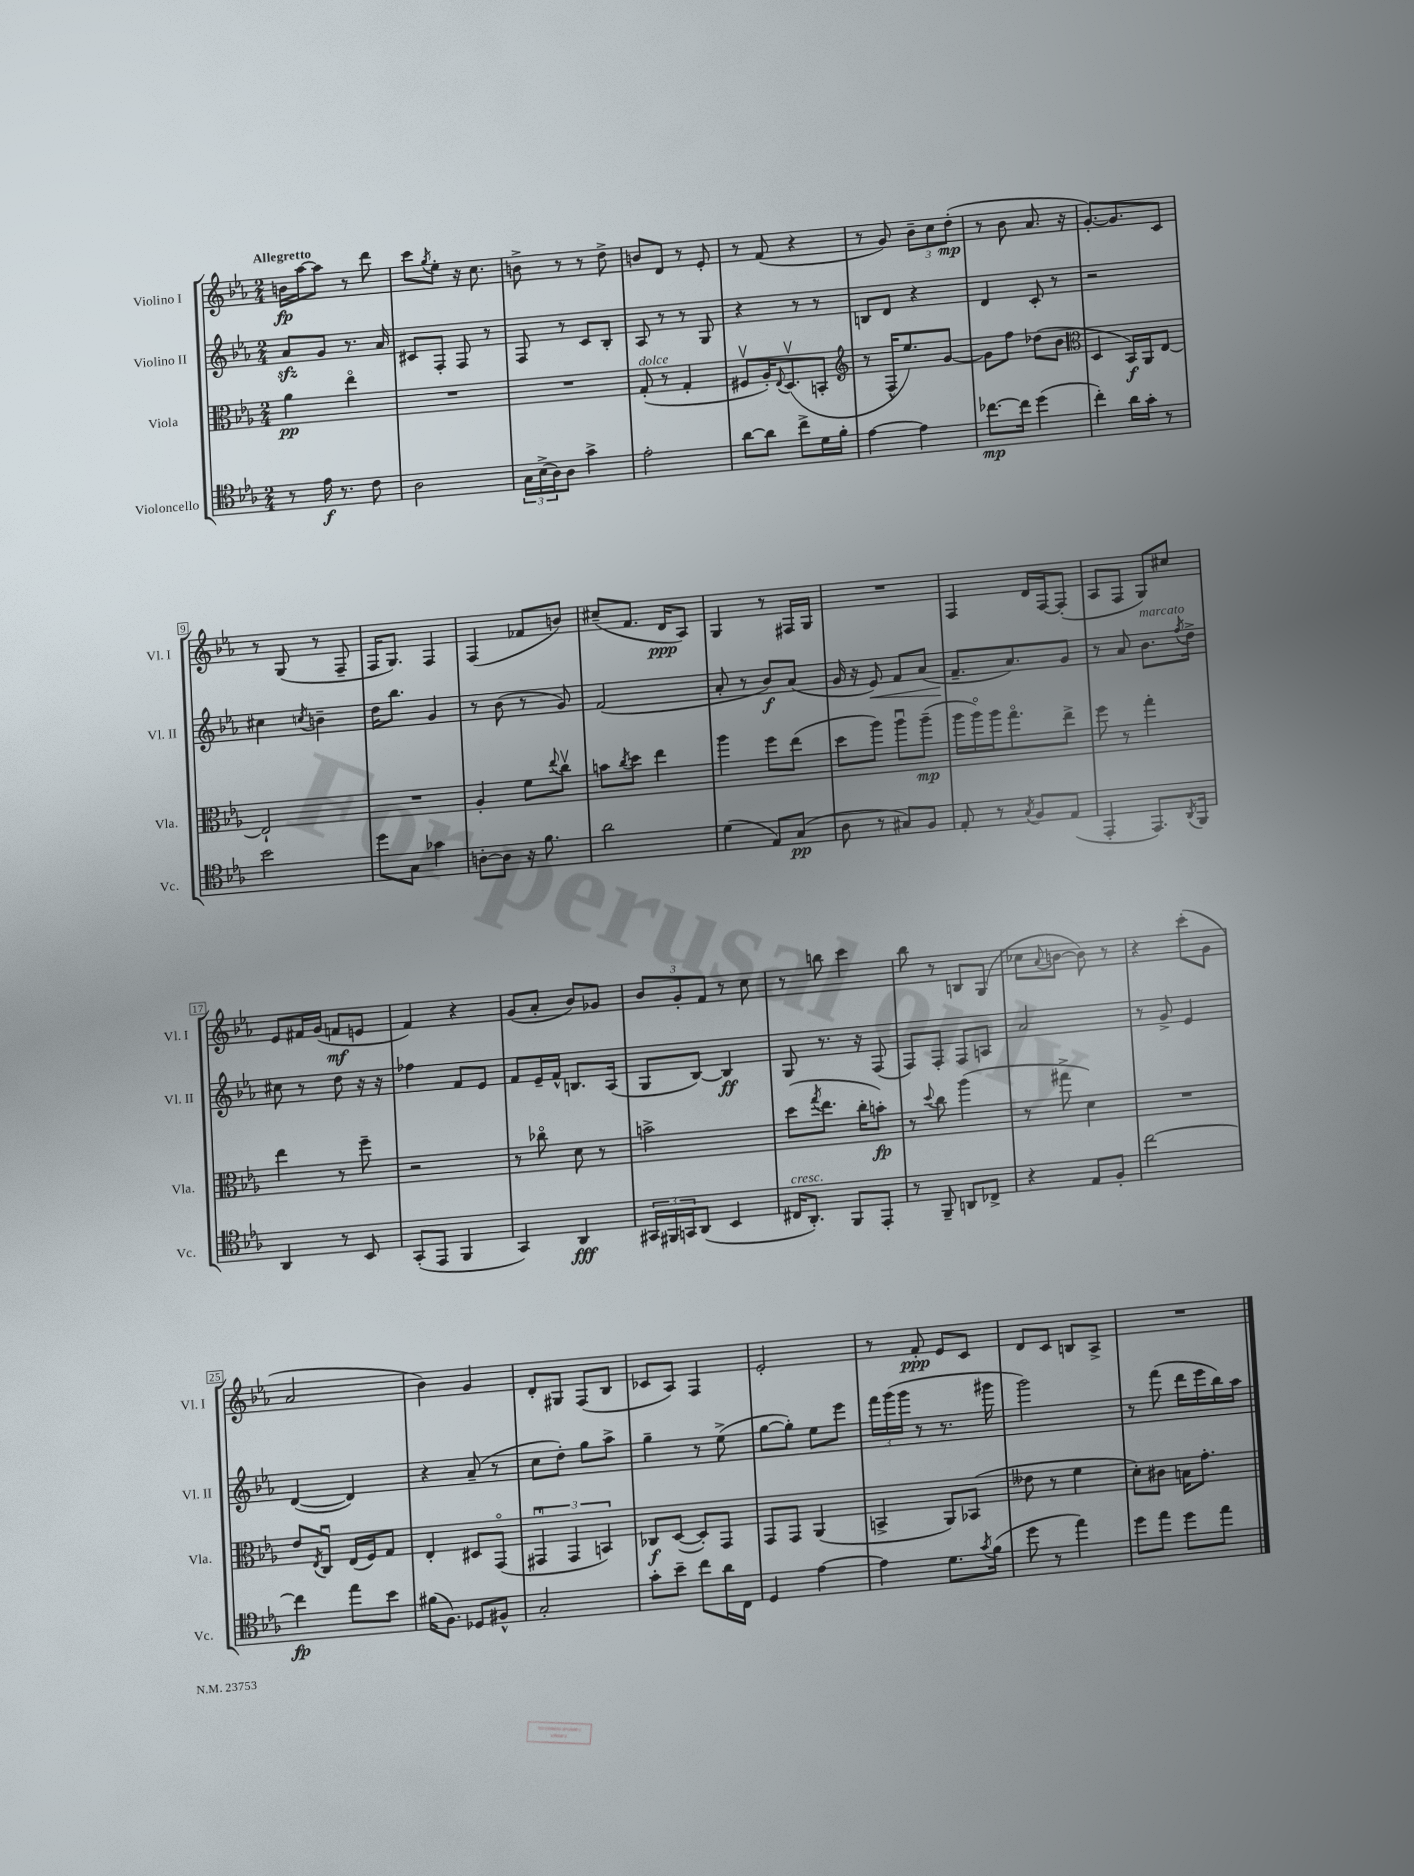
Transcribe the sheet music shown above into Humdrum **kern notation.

**kern	**dynam	**kern	**dynam	**kern	**dynam	**kern	**dynam
*part4	*part4	*part3	*part3	*part2	*part2	*part1	*part1
*staff4	*staff4	*staff3	*staff3	*staff2	*staff2	*staff1	*staff1
*I"Violoncello	*	*I"Viola	*	*I"Violino II	*	*I"Violino I	*
*I'Vc.	*	*I'Vla.	*	*I'Vl. II	*	*I'Vl. I	*
*clefC4	*	*clefC3	*	*clefG2	*	*clefG2	*
*k[b-e-a-]	*	*k[b-e-a-]	*	*k[b-e-a-]	*	*k[b-e-a-]	*
*M2/4	*	*M2/4	*	*M2/4	*	*M2/4	*
=1	=1	=1	=1	=1	=1	=1	=1
!	!	!	!	!	!	!LO:TX:a:B:t=Allegretto	!
8r	.	4a-\	pp	8a-zz/L	.	16bn\LL	fp
.	.	.	.	.	.	[16aa-\J	.
16e-\	f	.	.	8g/J	.	8aa-\J]	.
8.r	.	.	.	.	.	.	.
.	.	4ee-\	.	8.r	.	8r	.
8c\	.	.	.	.	.	8ddd\	.
.	.	.	.	16a-/	.	.	.
=2	=2	=2	=2	=2	=2	=2	=2
2A-\	.	2r	.	8c#X/L	.	8ccc\L	.
.	.	.	.	.	.	8qgg/	.
.	.	.	.	8F'/J	.	8ee-'\J	.
.	.	.	.	8F/	.	16r	.
.	.	.	.	.	.	8.cc\	.
.	.	.	.	8r	.	.	.
=3	=3	=3	=3	=3	=3	=3	=3
24G\LL	.	2r	.	8F/	.	8bn^\	.
(24B-^\	.	.	.	.	.	.	.
24A-\J)	.	.	.	.	.	.	.
8A-\J	.	.	.	8r	.	8r	.
4g^\	.	.	.	8c/L	.	8r	.
.	.	.	.	8B-'/J	.	8dd^\	.
=4	=4	=4	=4	=4	=4	=4	=4
!	!	!LO:TX:a:i:t=dolce	!	!	!	!	!
2e-'\	.	(8G'/	.	8A-/	.	8bn/L	.
.	.	8r	.	8r	.	8d/J	.
.	.	4G'/	.	8r	.	8r	.
.	.	.	.	8G/	.	8e-'/	.
=5	=5	=5	=5	=5	=5	=5	=5
[8a-\L	.	8F#Xv/L	.	4r	.	8r	.
8a-\J]	.	16A-'/K)	.	.	.	(8f/	.
.	.	8qqE-/	.	.	.	.	.
.	.	(8.Dv/	.	.	.	.	.
8cc^\L	.	.	.	8r	.	4r	.
16d\L	.	8BBn'/J	.	8r	.	.	.
16f'\JJ	.	.	.	.	.	.	.
=6	=6	=6	=6	=6	=6	=6	=6
*	*	*clefG2	*	*	*	*	*
[4e-\	.	8r	.	8Bn/L	.	8r	.
.	.	16F^^/KL	.	8d/J	.	8g/)	.
.	.	8.ee-/)	.	.	.	.	.
4e-\]	.	.	.	4r	.	12b-~\L	.
.	.	.	.	.	.	12cc\	.
.	.	[8g/J	.	.	.	.	.
.	.	.	.	.	.	(12dd'\J	mp
=7	=7	=7	=7	=7	=7	=7	=7
[8.cc-X\L	mp	8g\L]	.	4d/	.	8r	.
.	.	8ff\J	.	.	.	8b-\	.
16cc-\Jk]	.	.	.	.	.	.	.
(4dd\	.	(8dd-X\L	.	8c'/	.	8.a-/	.
.	.	8b-\J	.	8r	.	.	.
.	.	.	.	.	.	16r	.
=8	=8	=8	=8	=8	=8	=8	=8
*	*	*clefC3	*	*	*	*	*
4cc'\)	.	4D/	.	2r	.	[8.g'/L)	.
.	.	.	.	.	.	8.g/]	.
16a-\LL	.	16BB-/LL)	f	.	.	.	.
16g'\JJ	.	16AA-/J	.	.	.	.	.
8r	.	[8E-/J	.	.	.	8c/J	.
!!LO:LB:g=z
=9	=9	=9	=9	=9	=9	=9	=9
2b-\	.	2E-`/]	.	4cc#X\	.	8r	.
.	.	.	.	.	.	(8G/	.
.	.	.	.	8qccn/	.	.	.
.	.	.	.	4bn~\	.	8r	.
.	.	.	.	.	.	8F~/	.
=10	=10	=10	=10	=10	=10	=10	=10
8dd\L	.	2r	.	16dd\KL	.	16F/KL	.
.	.	.	.	8.bb-\J	.	8.G/J)	.
8G\J	.	.	.	.	.	.	.
4g-X\	.	.	.	4g/	.	4F/	.
=11	=11	=11	=11	=11	=11	=11	=11
[8An'\L	.	4A-'/	.	8r	.	(4F/	.
8A\J]	.	.	.	(8b-\	.	.	.
16r	.	8f\L	.	8r	.	8f-X/L	.
8.f\	.	.	.	.	.	.	.
.	.	8qqee-/	.	.	.	.	.
.	.	8ccv\J	.	8g/)	.	8bn/J)	.
=12	=12	=12	=12	=12	=12	=12	=12
2a-\	.	8bn\L	.	(2f/	.	(8cc#X~/L	.
.	.	8qcc/	.	.	.	.	.
.	.	8dd\J	.	.	.	8.f/J	.
.	.	4ee-\	.	.	.	.	.
.	.	.	.	.	.	16d/KL	ppp
.	.	.	.	.	.	8A-/J)	.
=13	=13	=13	=13	=13	=13	=13	=13
(4d\	.	4aa-\	.	8a-'/	.	4G/	.
.	.	.	.	8r	.	.	.
8E-/L)	.	8ff\L	.	8b-/L)	f	8r	.
(8G/J	pp	(8ee-\J	.	(8a-/J	.	16F#X/LL	.
.	.	.	.	.	.	16G/JJ	.
=14	=14	=14	=14	=14	=14	=14	=14
8A-\	.	8dd\L	.	16g/	.	2r	.
.	.	.	.	16r	.	.	.
!	!	!	!	!	!LO:HP:b	!	!
8r	.	8aa-\J)	.	8e-/)	<	.	.
8G#X/L)	.	8aa-u\L	.	8f/L	.	.	.
8F/J	.	(8aa-~\J	mp	(8a-/J	.	.	.
=15	=15	=15	=15	=15	=15	=15	=15
8E-'/	.	16aa-\LL	.	8.f~/L	.	4F/	.
.	.	16aa-\)	.	.	.	.	.
8r	.	16aa-\J	.	.	.	.	.
.	.	8.gg\	.	8.a-/)	[	.	.
8qG/	.	.	.	.	.	.	.
8F/L	.	.	.	.	.	16d/LL	.
.	.	.	.	.	.	[16F/J	.
(8E-/J	.	8ee-^\J	.	8g/J	.	(8F'/J]	.
=16	=16	=16	=16	=16	=16	=16	=16
4EE-'/	.	8ff\	.	8r	.	8A-/L	.
.	.	8r	.	8a-/	.	8F/J	.
!	!	!	!	!LO:TX:a:i:t=marcato	!	!	!
8.EE-/L)	.	4gg'\	.	8.b-\L	.	8G/L)	.
.	.	.	.	.	.	8cc#X/J	.
8qAA-/	.	.	.	8qff/	.	.	.
16FF/Jk	.	.	.	16dd^\Jk	.	.	.
!!LO:LB:g=z
=17	=17	=17	=17	=17	=17	=17	=17
4AA-/	.	4ee-\	.	8cc#X\	.	8e-/L	.
.	.	.	.	8r	.	16f#X/L	.
.	.	.	.	.	.	(16g/JJ	.
8r	.	8r	.	8dd\	.	8fn/L	mf
8BB-/	.	8ff~\	.	16r	.	8en/J	.
.	.	.	.	16r	.	.	.
=18	=18	=18	=18	=18	=18	=18	=18
(8GG'/L	.	2r	.	4ff-X\	.	4f/)	.
8EE-/J	.	.	.	.	.	.	.
4FF/	.	.	.	8f/L	.	4r	.
.	.	.	.	8e-/J	.	.	.
=19	=19	=19	=19	=19	=19	=19	=19
4GG/)	.	8r	.	8f/L	.	(8g/L	.
.	.	8cc-X\	.	16e-~/L	.	8a-'/J	.
.	.	.	.	16f^^/JJ	.	.	.
4AA-/	fff	8d\	.	8.Bn/L	.	8b-/L)	.
.	.	8r	.	.	.	8g-X/J	.
.	.	.	.	(16A-/Jk	.	.	.
=20	=20	=20	=20	=20	=20	=20	=20
24GG#X/LL	.	2bn^\	.	8G/L	.	12b-/L	.
24FF#X/	.	.	.	.	.	.	.
24GGn/J	.	.	.	.	.	12g'/	.
(8AA-/J	.	.	.	[8B-/J)	.	.	.
.	.	.	.	.	.	12f/J	.
4BB-/	.	.	.	4B-/]	ff	8r	.
.	.	.	.	.	.	8cc\	.
=21	=21	=21	=21	=21	=21	=21	=21
!LO:TX:a:i:t=cresc.	!	!	!	!	!	!	!
16C#X/KL	.	(8dd\L	.	8G/	.	8r	.
8.AA-'/J)	.	.	.	.	.	.	.
.	.	8qgg/	.	.	.	.	.
.	.	8.ee-\J	.	8.r	.	8bbn\	.
8FF/L	.	.	.	.	.	4ccc\	.
.	.	16cc'\KL	.	16r	.	.	.
8EE-'/J	.	8bn'\J)	fp	(8F/	.	.	.
=22	=22	=22	=22	=22	=22	=22	=22
8r	.	8r	.	8F/L)	.	8bb-\	.
.	.	8qqdd/	.	.	.	.	.
8FF~/	.	8cc\	.	8F'/J	.	8r	.
8AAn/L	.	(4aa-\	.	8F/L	.	8Bn/L	.
8C-X^/J	.	.	.	8An/J	.	(8G/J	.
=23	=23	=23	=23	=23	=23	=23	=23
4r	.	8r	.	2a-/	.	8cc-X\L	.
.	.	.	.	.	.	8qqa-/	.
.	.	8gg#X^\	.	.	.	[8bn\J	.
8E-/L	.	4d\)	.	.	.	8b\])	.
8F'/J	.	.	.	.	.	8r	.
=24	=24	=24	=24	=24	=24	=24	=24
[2cc\	.	2r	.	8r	.	4r	.
.	.	.	.	8g^/	.	.	.
.	.	.	.	4e-/	.	(8ccc'\L	.
.	.	.	.	.	.	8g\J	.
!!LO:LB:g=z
=25	=25	=25	=25	=25	=25	=25	=25
4cc\]	fp	8e-/L	.	([4d/	.	2a-/	.
.	.	8qE-/	.	.	.	.	.
.	.	8Cu/J	.	.	.	.	.
8ee-\L	.	(16E-/LL	.	4d/])	.	.	.
.	.	16F/J)	.	.	.	.	.
8b-\J	.	8G/J	.	.	.	.	.
=26	=26	=26	=26	=26	=26	=26	=26
(16f#X\KL	.	4E-'/	.	4r	.	4b-\)	.
8.F\J)	.	.	.	.	.	.	.
8D-X/L	.	8D#X/L	.	(8a-~/	.	4g/	.
8F#X^^/J	.	(8GG/J	.	8r	.	.	.
=27	=27	=27	=27	=27	=27	=27	=27
2G'/	.	6GG#Xu/	.	8cc\L	.	8d'/L	.
.	.	.	.	8dd'\J)	.	8G#X/J	.
.	.	6GG#/	.	.	.	.	.
.	.	.	.	8gg\L	.	(8F/L	.
.	.	6BBn/)	.	.	.	.	.
.	.	.	.	8aa-^\J	.	8B-/J	.
=28	=28	=28	=28	=28	=28	=28	=28
8g'\L	.	8C-X/L	f	4gg~\	.	8c-X/L	.
8b-~\J	.	([8D/J	.	.	.	8A-/J)	.
8cc\L	.	8D'/L])	.	8r	.	4F/	.
16a-\L	.	8GG/J	.	(8ee-^\	.	.	.
16C\JJ	.	.	.	.	.	.	.
=29	=29	=29	=29	=29	=29	=29	=29
4D/	.	8GG/L	.	[8gg\L	.	2e-'/	.
.	.	8GG/J	.	8gg'\J])	.	.	.
[4e-\	.	(4AA-/	.	8ee-\L	.	.	.
.	.	.	.	8eee-\J	.	.	.
=30	=30	=30	=30	=30	=30	=30	=30
4e-\]	.	4BBn^/	.	24fff\LL	.	8r	.
.	.	.	.	(24ggg\	.	.	.
.	.	.	.	24ggg\JJ	.	.	.
.	.	.	.	8r	.	8f'/	ppp
8.d\L	.	8AA-/L)	.	8.r	.	8e-/L	.
.	.	(8BB-X/J	.	.	.	8c/J	.
8qg/	.	.	.	.	.	.	.
(16f\Jk	.	.	.	16ggg#X\	.	.	.
=31	=31	=31	=31	=31	=31	=31	=31
8dd\	.	8e--X\	.	2ggg\)	.	8d/L	.
8r	.	8r	.	.	.	8c/J	.
4ee-\)	.	4f\	.	.	.	8Bn/L	.
.	.	.	.	.	.	8A-^/J	.
=32	=32	=32	=32	=32	=32	=32	=32
8dd\L	.	8d'\L)	.	8r	.	2r	.
8ee-\J	.	8c#X\J	.	(8fff\	.	.	.
8dd\L	.	16Bn\KL	.	16ddd\LL	.	.	.
.	.	8.g'\J	.	16eee-\	.	.	.
8ee-\J	.	.	.	16bb-\)	.	.	.
.	.	.	.	16aa-\JJ	.	.	.
==	==	==	==	==	==	==	==
*-	*-	*-	*-	*-	*-	*-	*-
